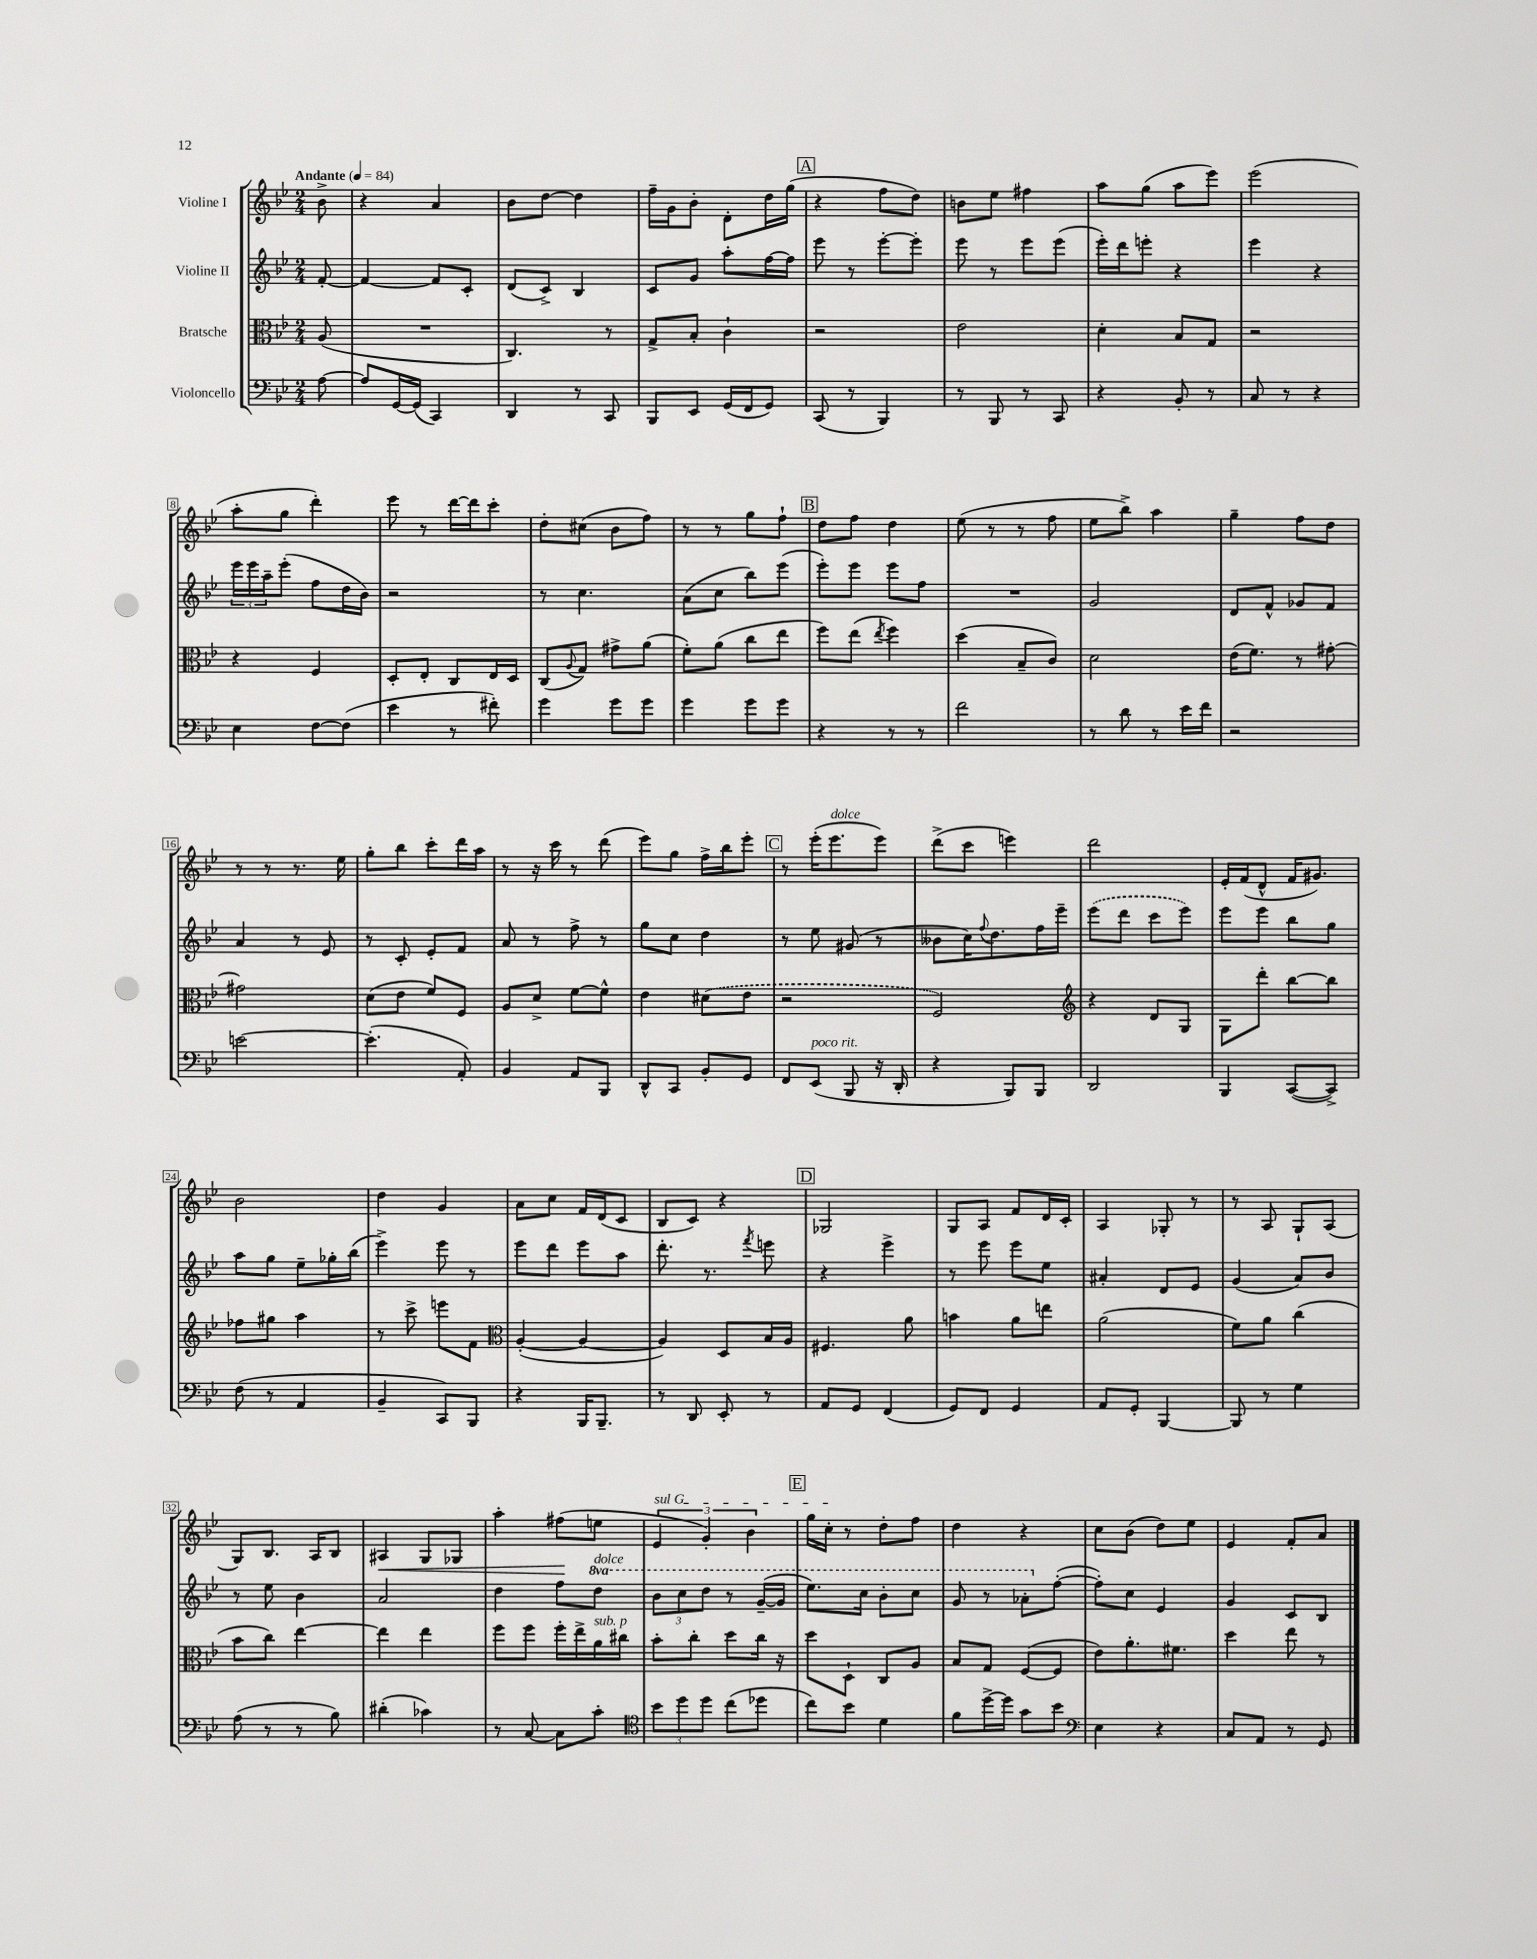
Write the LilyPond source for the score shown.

<<
\new StaffGroup <<
\new Staff = "s0" \with { instrumentName = "Violine I" } {
    \clef treble \key bes \major \numericTimeSignature \time 2/4 \partial 8 \tempo "Andante" 4 = 84
    bes'8-> |
    r4 a'4 |
    bes'8 d''8~ d''4 |
    f''16-- g'16 bes'8-. d'8-. d''16 g''16( |
    \mark \markup { \box "A" } r4 f''8 d''8) |
    b'8 ees''8 fis''4 |
    a''8 g''8( a''8 ees'''8) |
    ees'''2( |
    a''8-. g''8 d'''4-.) |
    ees'''8 r8 d'''16~ d'''16 c'''8-. |
    d''8-. cis''8( bes'8 f''8) |
    r8 r8 g''8 f''8-! |
    \mark \markup { \box "B" } d''8 f''8 d''4 |
    ees''8( r8 r8 f''8 |
    ees''8 bes''8->) a''4 |
    g''4-- f''8 d''8 |
    r8 r8 r8. ees''16 |
    g''8-. bes''8 c'''8-. d'''16 a''16 |
    r8 r16 c'''16 r8 d'''8( |
    ees'''8) g''8 f''16-> bes''16 ees'''8-. |
    \mark \markup { \box "C" } r8 ees'''16-.( ees'''8.^\markup { \italic "dolce" } ees'''8) |
    d'''8->( c'''8 e'''4) |
    d'''2 |
    ees'16-. f'16( d'8-^ f'16 gis'8.) |
    bes'2 |
    d''4 g'4 |
    a'8 c''8 f'16 d'16( c'8 |
    bes8 c'8) r4 |
    \mark \markup { \box "D" } ges2 |
    g8 a8 f'8 d'16 c'16-. |
    a4 ges8-. r8 |
    r8 a8 g8-! a8( |
    g8) bes8. a16 bes8 |
    ais4\< g8 ges8 |
    a''4-. fis''8\!( e''8 |
    \tuplet 3/2 { \once \override TextSpanner.bound-details.left.text = \markup { \italic "sul G" } ees'4\startTextSpan g'4-.) bes'4 } |
    \mark \markup { \box "E" } g''16 c''16-.\stopTextSpan r8 d''8-. f''8 |
    d''4 r4 |
    c''8 bes'8( d''8) ees''8 |
    ees'4 f'8-. a'8 \bar "|." |
}
\new Staff = "s1" \with { instrumentName = "Violine II" } {
    \clef treble \key bes \major \numericTimeSignature \time 2/4 \set Staff.ottavationMarkups = #ottavation-simple-ordinals \partial 8
    f'8~-. |
    f'4~ f'8 c'8-. |
    d'8( c'8->) bes4 |
    c'8 g'8 a''8-. f''16~ f''16 |
    \mark \markup { \box "A" } ees'''8 r8 ees'''8~-. ees'''8-. |
    ees'''8 r8 ees'''8 ees'''8( |
    ees'''16-.) d'''16 e'''8-. r4 |
    ees'''4 r4 |
    \tuplet 3/2 { ees'''16 ees'''16 a''16-- } ees'''8-.( f''8 d''16 bes'16) |
    r2 |
    r8 c''4. |
    a'8( c''8 bes''8) ees'''8( |
    \mark \markup { \box "B" } ees'''8-.) ees'''8 ees'''8 f''8 |
    R2 |
    g'2 |
    d'8 f'8-^ ges'8 f'8 |
    a'4 r8 ees'8 |
    r8 c'8-. ees'8-. f'8 |
    a'8 r8 f''8-> r8 |
    g''8 c''8 d''4 |
    \mark \markup { \box "C" } r8 ees''8 gis'8( r8 |
    beses'8 c''16) \appoggiatura { f''8 } d''8. f''16 ees'''16-- |
    \once \slurDashed ees'''8( d'''8 c'''8 ees'''8) |
    ees'''8 ees'''8 bes''8 g''8 |
    a''8 g''8 ees''8-- ges''16-. bes''16( |
    ees'''4->) ees'''8 r8 |
    ees'''8 d'''8 ees'''8 a''8 |
    d'''8.-. r8. \acciaccatura { f'''8 } e'''8 |
    \mark \markup { \box "D" } r4 ees'''4-> |
    r8 ees'''8 ees'''8 ees''8 |
    ais'4-. d'8 ees'8 |
    g'4( a'8) bes'8 |
    r8 ees''8 bes'4 |
    a'2 |
    d''4 f''8 \ottava #1 d'''8^\markup { \italic "dolce" } |
    \tuplet 3/2 { bes''8 c'''8 d'''8 } r8 g''16~--( g''16 |
    \mark \markup { \box "E" } ees'''8.) c'''16 bes''8-. c'''8 |
    g''8 r8 aes''8-. \ottava #0 f''8~-.( |
    f''8-.) c''8 ees'4 |
    g'4 c'8 bes8 \bar "|." |
}
\new Staff = "s2" \with { instrumentName = "Bratsche" } {
    \clef alto \key bes \major \numericTimeSignature \time 2/4 \partial 8
    a8( |
    R2 |
    c4.) r8 |
    g8-> bes8-. c'4-! |
    \mark \markup { \box "A" } r2 |
    ees'2 |
    d'4-. bes8 g8 |
    r2 |
    r4 f4 |
    d8-. ees8-. c8 ees16 d16 |
    c8( \appoggiatura { a8 } g8) gis'8-> a'8( |
    f'8-.) a'8( c''8 ees''8 |
    \mark \markup { \box "B" } f''8) ees''8( \acciaccatura { ees''8 } f''4) |
    d''4( bes8-- c'8) |
    d'2 |
    ees'16( f'8.) r8 gis'8~-. |
    gis'2 |
    d'8( ees'8 f'8) f8 |
    a8 d'8-> f'8~ f'8-^ |
    ees'4 \once \slurDashed dis'8( ees'8 |
    \mark \markup { \box "C" } r2 |
    f2) |
    \clef treble r4 d'8 g8 |
    g8 d'''8-. bes''8~ bes''8 |
    fes''8 gis''8 a''4 |
    r8 c'''8-> e'''8 f'8 |
    \clef alto a4~-.( a4~ |
    a4) d8 bes16 a16 |
    \mark \markup { \box "D" } fis4. a'8 |
    b'4 a'8 e''8 |
    a'2( |
    f'8) a'8 c''4( |
    bes'8 c''8) ees''4~ |
    ees''4 ees''4 |
    f''8 f''8 f''16-. ees''16-> a'16^\markup { \italic "sub. p" } cis''16 |
    bes'8-. c''8-. d''8 c''16 r16 |
    \mark \markup { \box "E" } d''8 d8-! c8 a8 |
    bes8 g8 f8~( f8 |
    ees'8) a'8.-. fis'8. |
    d''4 ees''8 r8 \bar "|." |
}
\new Staff = "s3" \with { instrumentName = "Violoncello" } {
    \clef bass \key bes \major \numericTimeSignature \time 2/4 \partial 8
    a8~ |
    a8 g,16~ g,16( c,4) |
    d,4 r8 c,8 |
    bes,,8 ees,8 g,16( f,16 g,8) |
    \mark \markup { \box "A" } c,8( r8 bes,,4) |
    r8 bes,,8 r8 c,8 |
    r4 bes,8-. r8 |
    c8 r8 r4 |
    ees4 f8~ f8( |
    ees'4 r8 fis'8-.) |
    g'4 g'8 g'8 |
    g'4 g'8 g'8 |
    \mark \markup { \box "B" } r4 r8 r8 |
    f'2 |
    r8 d'8 r8 ees'16 f'16 |
    r2 |
    e'2~ |
    e'4.-.( a,8-.) |
    bes,4 a,8 bes,,8 |
    d,8-^ c,8 bes,8-. g,8 |
    \mark \markup { \box "C" } f,8 ees,8^\markup { \italic "poco rit." }( bes,,8 r16 d,16-. |
    r4 bes,,8) bes,,8 |
    d,2 |
    bes,,4 c,8~( c,8->) |
    f8( r8 a,4 |
    bes,4-- c,8) bes,,8 |
    r4 bes,,16 bes,,8.-- |
    r8 d,8 ees,8-. r8 |
    \mark \markup { \box "D" } a,8 g,8 f,4( |
    g,8) f,8 g,4 |
    a,8 g,8-. bes,,4~ |
    bes,,8 r8 g4 |
    a8( r8 r8 bes8) |
    dis'4-.( ces'4) |
    r8 c8~ c8 c'8-. |
    \clef tenor \tuplet 3/2 { bes'8 d''8 d''8 } c''8( des''8 |
    \mark \markup { \box "E" } c''8) bes'8 d'4 |
    f'8 d''16~-> d''16 g'8 bes'8 |
    \clef bass ees4 r4 |
    c8 a,8 r8 g,8 \bar "|." |
}
>>
>>
\layout { \context { \Score \override BarNumber.stencil = #(make-stencil-boxer 0.1 0.3 ly:text-interface::print) } }
